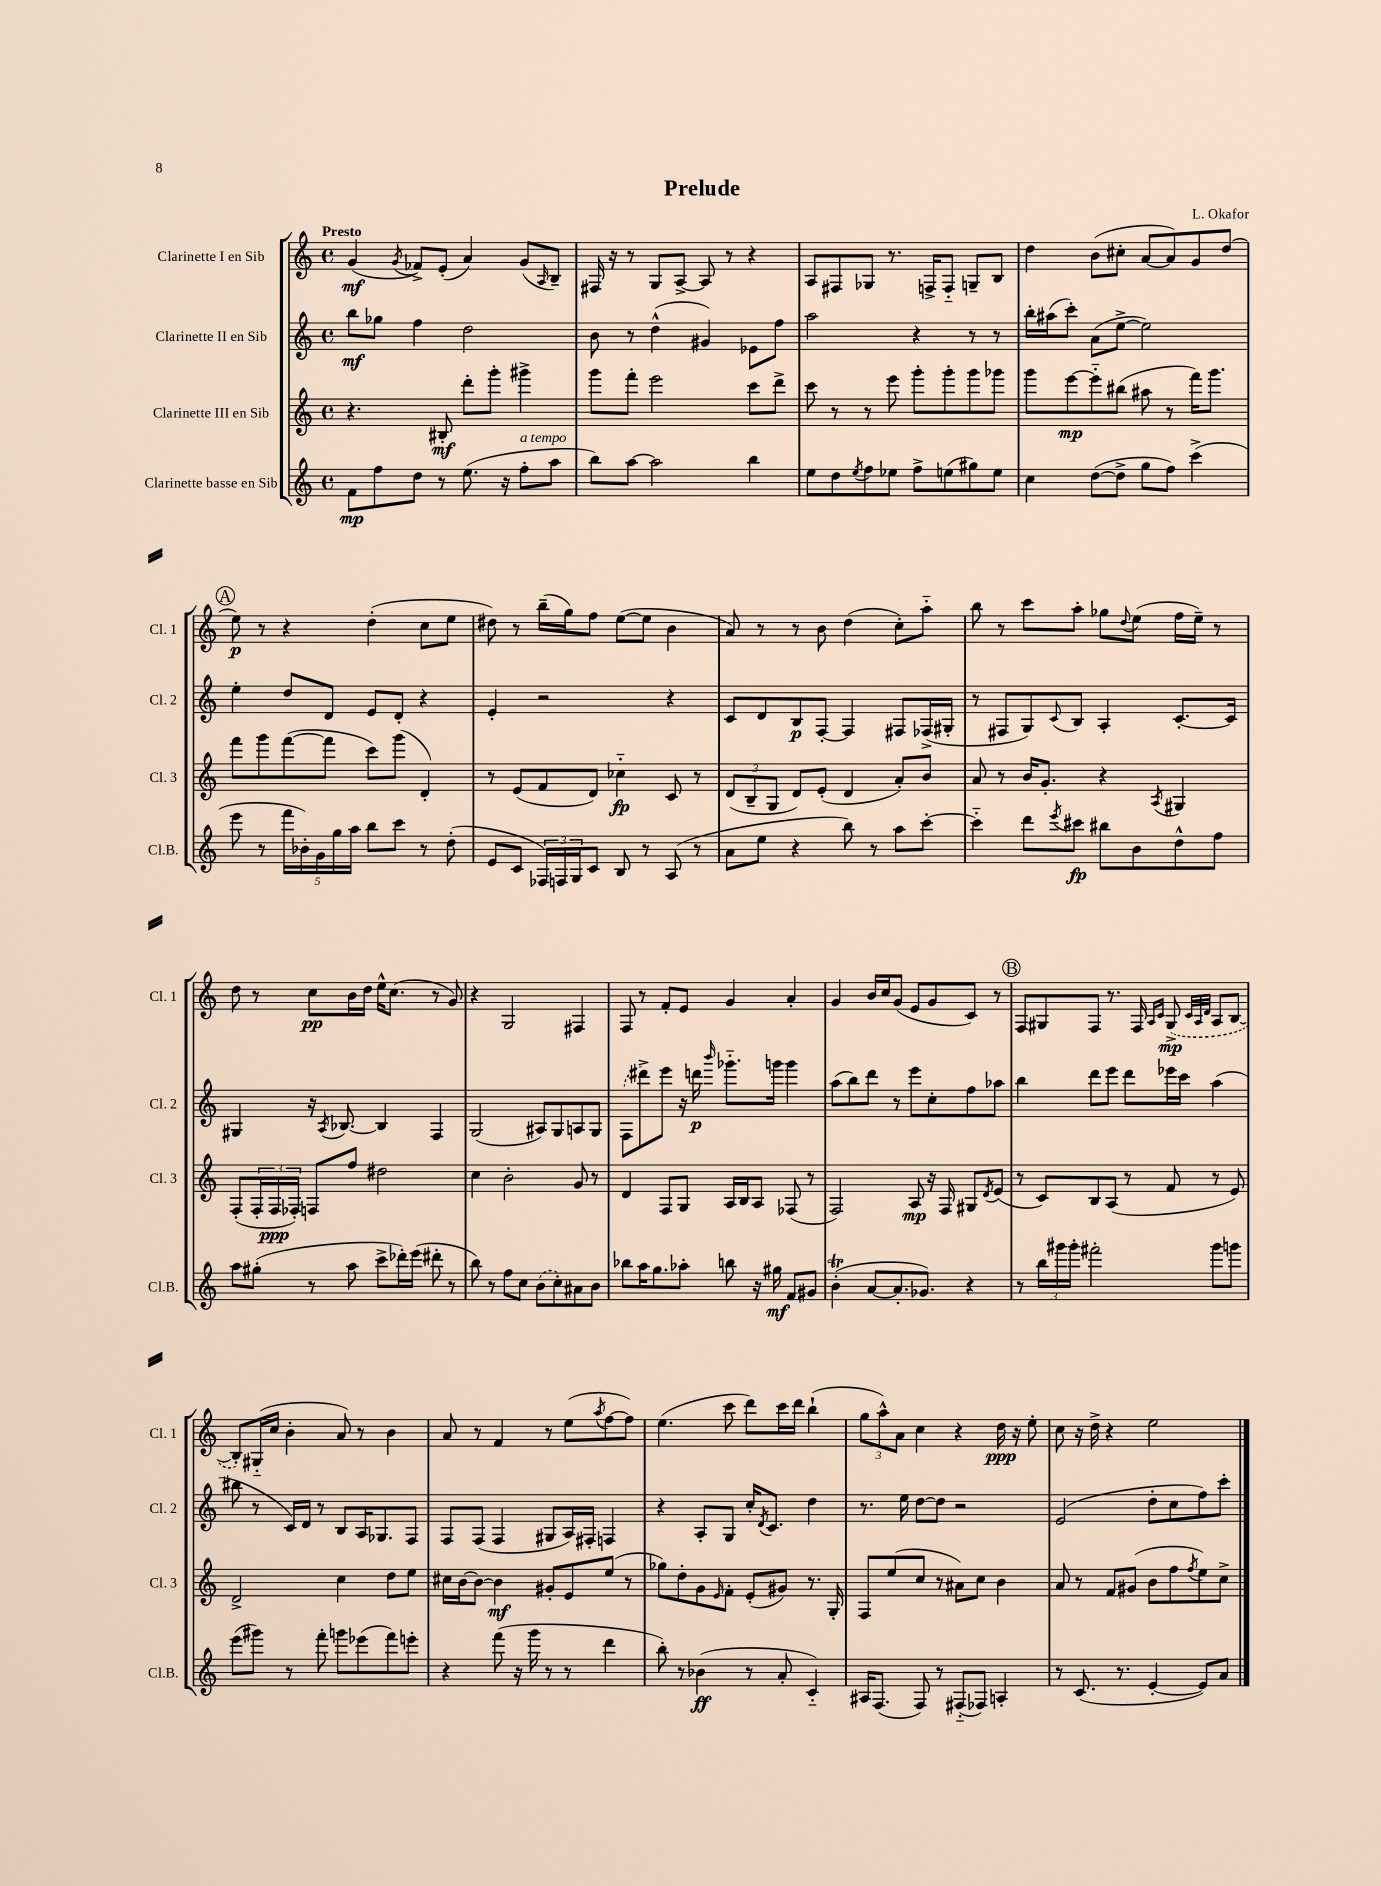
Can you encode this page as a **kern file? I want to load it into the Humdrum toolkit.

**kern	**dynam	**kern	**dynam	**kern	**dynam	**kern	**dynam
*part4	*part4	*part3	*part3	*part2	*part2	*part1	*part1
*staff4	*staff4	*staff3	*staff3	*staff2	*staff2	*staff1	*staff1
*I"Clarinette basse en Sib	*	*I"Clarinette III en Sib	*	*I"Clarinette II en Sib	*	*I"Clarinette I en Sib	*
*I'Cl.B.	*	*I'Cl. 3	*	*I'Cl. 2	*	*I'Cl. 1	*
*clefG2	*	*clefG2	*	*clefG2	*	*clefG2	*
*k[]	*	*k[]	*	*k[]	*	*k[]	*
*M4/4	*	*M4/4	*	*M4/4	*	*M4/4	*
*met(c)	*	*met(c)	*	*met(c)	*	*met(c)	*
=1	=1	=1	=1	=1	=1	=1	=1
!	!	!	!	!	!	!LO:TX:a:B:t=Presto	!
8f\L	mp	4.r	.	8bb\L	mf	(4g/	mf
8ff\	.	.	.	8gg-X\J	.	.	.
.	.	.	.	.	.	8qg/	.
8dd\J	.	.	.	4ff\	.	8f-X^/L)	.
8r	.	8B#X'/	mf	.	.	(8e'/J	.
(8.ee\	.	8ddd'\L	.	2dd\	.	4a/)	.
.	.	8ggg'\J	.	.	.	.	.
16r	.	.	.	.	.	.	.
!LO:TX:a:i:t=a tempo	!	!	!	!	!	!	!
8ff'\L	.	4ggg#X^\	.	.	.	(8g/L	.
.	.	.	.	.	.	16qqA/	.
8aa\J	.	.	.	.	.	8B~/J)	.
=2	=2	=2	=2	=2	=2	=2	=2
8bb\L)	.	8ggg\L	.	8b\	.	16F#X/	.
.	.	.	.	.	.	16r	.
[8aa\J	.	8fff'\J	.	8r	.	8r	.
2aa\]	.	2eee\	.	(4dd^^\	.	8G/L	.
.	.	.	.	.	.	[8A^/J	.
.	.	.	.	4g#X/)	.	8A/]	.
.	.	.	.	.	.	8r	.
4bb\	.	8ccc\L	.	8e-X\L	.	4r	.
.	.	8ddd^\J	.	8ff\J	.	.	.
=3	=3	=3	=3	=3	=3	=3	=3
8ee\L	.	8ccc\	.	2aa\	.	8A/L	.
8dd\	.	8r	.	.	.	8F#X/	.
8qee/	.	.	.	.	.	.	.
8ff\	.	8r	.	.	.	8G-X/J	.
8ee-X\J	.	8eee\	.	.	.	8.r	.
8ff^\L	.	8ggg'\L	.	4r	.	.	.
.	.	.	.	.	.	16Fn^/KL	.
(8een\	.	8ggg'\	.	.	.	8F/J	.
8gg#X\)	.	8ggg\	.	8r	.	8Gn~/L	.
8ee\J	.	8ggg-X\J	.	8r	.	8B/J	.
=4	=4	=4	=4	=4	=4	=4	=4
4cc\	.	8ggg\L	.	16bb'\LL	.	4dd\	.
.	.	.	.	(16aa#X\J	.	.	.
.	.	[8eee\	mp	8ccc'\J)	.	.	.
([8dd\L	.	8eee\]	.	(8a\L	.	(8b\L	.
8dd^\J]	.	(8bb#X\J	.	[8ee^\J	.	8cc#X'\J	.
8gg\L	.	8aa#X\	.	2ee\])	.	[8a/L	.
8ff\J)	.	8r	.	.	.	8a/])	.
(4ccc^\	.	16fff\KL)	.	.	.	8g/	.
.	.	8.ggg\J	.	.	.	.	.
.	.	.	.	.	.	(8dd/J	.
!!LO:LB:g=z
!!LO:REH:place=s1:t=A
=5	=5	=5	=5	=5	=5	=5	=5
8eee\	.	8fff\L	.	4ee'\	.	8ee\)	p
8r	.	8ggg\	.	.	.	8r	.
20fff\LL	.	([8fff\	.	8dd/L	.	4r	.
20b-X'\)	.	.	.	.	.	.	.
20g\	.	.	.	.	.	.	.
.	.	8fff\J]	.	8d/J	.	.	.
20gg\	.	.	.	.	.	.	.
20aa\JJ	.	.	.	.	.	.	.
8bb\L	.	8ccc\L)	.	8e/L	.	(4dd'\	.
8ccc\J	.	(8ggg\J	.	8d'/J	.	.	.
8r	.	4d'/)	.	4r	.	8cc\L	.
(8dd'\	.	.	.	.	.	8ee\J	.
=6	=6	=6	=6	=6	=6	=6	=6
8e/L	.	8r	.	4e'/	.	8dd#X\)	.
8c/J	.	(8e/L	.	.	.	8r	.
24F-X/LL)	.	8f/	.	2r	.	(16bb~\LL	.
24Fn/	.	.	.	.	.	.	.
.	.	.	.	.	.	16gg\J)	.
24G/J	.	.	.	.	.	.	.
8c/J	.	8d/J)	.	.	.	8ff\J	.
8B/	.	4cc-X\	fp	.	.	([8ee\L	.
8r	.	.	.	.	.	8ee\J]	.
(8A/	.	8c/	.	4r	.	4b\	.
8r	.	8r	.	.	.	.	.
=7	=7	=7	=7	=7	=7	=7	=7
8a\L	.	(12d/L	.	8c/L	.	8a/)	.
.	.	12B~/	.	.	.	.	.
8ee\J	.	.	.	8d/	.	8r	.
.	.	12G/J	.	.	.	.	.
4r	.	8d/L)	.	8B/	p	8r	.
.	.	(8e'/J	.	[8F'/J	.	8b\	.
8bb\)	.	4d/	.	4F/]	.	(4dd\	.
8r	.	.	.	.	.	.	.
8aa\L	.	8a'/L)	.	8F#X/L	.	8cc'\L)	.
[8ccc'\J	.	8b/J	.	(16F-X^/L	.	8aa\J	.
.	.	.	.	16G#X'/JJ	.	.	.
=8	=8	=8	=8	=8	=8	=8	=8
4ccc\]	.	8a/	.	8r	.	8bb\	.
.	.	8r	.	8F#X/L	.	8r	.
8ddd\L	.	16b/KL	.	8G/)	.	8ccc\L	.
.	.	8.g'/J	.	.	.	.	.
8qeee/	.	.	.	8qqc/	.	.	.
8ccc#X\J	fp	.	.	8B/J	.	8aa'\J	.
8bb#X\L	.	4r	.	4A'/	.	8gg-X\L	.
.	.	.	.	.	.	8qqdd/	.
8b\	.	.	.	.	.	(8ee\J	.
.	.	8qA/	.	.	.	.	.
8dd^^\	.	4G#X/	.	[8.c'/L	.	16ff\LL	.
.	.	.	.	.	.	16ee~\JJ)	.
8ff\J	.	.	.	.	.	8r	.
.	.	.	.	16c/Jk]	.	.	.
!!LO:LB:g=z
=9	=9	=9	=9	=9	=9	=9	=9
8aa\L	.	(8F'/L	.	4G#X/	.	8dd\	.
(8gg#X'\J	.	24F'/L	.	.	.	8r	.
.	.	24F/	ppp	.	.	.	.
.	.	24F-X'/JJ)	.	.	.	.	.
8r	.	8Fn/L	.	16r	.	8cc\L	pp
.	.	.	.	8qA/	.	.	.
.	.	.	.	[8.B-X/	.	.	.
8aa\	.	8ff/J	.	.	.	16b\L	.
.	.	.	.	.	.	16dd\JJ	.
8ccc^\L	.	2dd#X\	.	4B-/]	.	16ee^^\KL	.
.	.	.	.	.	.	(8.cc\J	.
16ddd-X'\L)	.	.	.	.	.	.	.
(16eee\JJ	.	.	.	.	.	.	.
8ddd#X'\	.	.	.	4F/	.	8r	.
8r	.	.	.	.	.	8g/)	.
=10	=10	=10	=10	=10	=10	=10	=10
8bb\)	.	4cc\	.	(2G/	.	4r	.
8r	.	.	.	.	.	.	.
8ff\L	.	2b'\	.	.	.	2G/	.
8cc\J	.	.	.	.	.	.	.
(8b\L	.	.	.	8A#X/L)	.	.	.
8cc'\)	.	.	.	8G/	.	.	.
8a#X\	.	8g/	.	8An/	.	4F#X/	.
8b\J	.	8r	.	8G/J	.	.	.
=11	=11	=11	=11	=11	=11	=11	=11
8bb-X\L	.	4d/	.	(8F\L	.	8F/	.
16aa\K	.	.	.	8ddd#X^\)	.	8r	.
8.gg\	.	.	.	.	.	.	.
.	.	8F/L	.	8eee\J	.	8f'/L	.
8aa-X'\J	.	8G/J	.	16r	.	8e/J	.
.	.	.	.	16dddn\	p	.	.
.	.	.	.	16qqbbb/	.	.	.
8bbn\	.	16A/LL	.	8.ggg-X\L	.	4g/	.
.	.	16B/J	.	.	.	.	.
16r	.	8A/J	.	.	.	.	.
16gg#X\	mf	.	.	16gggn\Jk	.	.	.
8f/L	.	(8F-X/	.	4ggg\	.	4a'/	.
8g#X/J	.	8r	.	.	.	.	.
=12	=12	=12	=12	=12	=12	=12	=12
(4bt'\	.	2F/)	.	(8aa\L	.	4g/	.
.	.	.	.	8bb\)	.	.	.
[8a/L	.	.	.	8ddd\J	.	16b/LL	.
.	.	.	.	.	.	16cc/J	.
8.a'/]	.	.	.	8r	.	(8g/J	.
.	.	8A/	mp	8eee\L	.	8e/L	.
8.g-X/J)	.	.	.	.	.	.	.
.	.	16r	.	8cc'\	.	8g/	.
.	.	16F/	.	.	.	.	.
4r	.	8G#X/L	.	8ff\	.	8c/J)	.
.	.	8qd/	.	.	.	.	.
.	.	(8e/J	.	8aa-X\J	.	8r	.
!!LO:REH:place=s1:t=B
=13	=13	=13	=13	=13	=13	=13	=13
8r	.	8r	.	4bb\	.	8F/L	.
24bb\LL	.	8c/L)	.	.	.	8G#X/	.
24ggg#X\	.	.	.	.	.	.	.
24ggg#'\JJ	.	.	.	.	.	.	.
2fff#X'\	.	8B/	.	8ddd\L	.	8F/J	.
.	.	(8A/J	.	8eee\J	.	8.r	.
.	.	8r	.	8ddd\L	.	.	.
.	.	.	.	.	.	16F/	.
.	.	.	.	.	.	16qqA/LL	.
.	.	.	.	.	.	16qqc/JJ	.
.	.	8f/	.	16eee-X\L	.	(8G#^/	mp
.	.	.	.	16ccc\JJ	.	.	.
.	.	.	.	.	.	32qqc/LLL	.
.	.	.	.	.	.	32qqA/	.
.	.	.	.	.	.	32qqd/JJJ	.
8ggg#\L	.	8r	.	(4aa\	.	8A/L	.
8gggn\J	.	8e/)	.	.	.	[8B/J	.
!!LO:LB:g=z
=14	=14	=14	=14	=14	=14	=14	=14
(8eee\L	.	2d^/	.	8bb#X\	.	8B'/L])	.
8ggg#X\J)	.	.	.	8r	.	(16G#X/L	.
.	.	.	.	.	.	16cc/JJ	.
8r	.	.	.	16c/LL)	.	4b'\	.
.	.	.	.	16d/JJ	.	.	.
8fff'\	.	.	.	8r	.	.	.
8gggn\L	.	4cc\	.	8B/L	.	8a/)	.
(8eee-X\	.	.	.	16A/K	.	8r	.
.	.	.	.	8.G-X/	.	.	.
8fff\)	.	8dd\L	.	.	.	4b\	.
8eeen'\J	.	8ee\J	.	8F/J	.	.	.
=15	=15	=15	=15	=15	=15	=15	=15
4r	.	16cc#X\LL	.	8F/L	.	8a/	.
.	.	[16b\J	.	.	.	.	.
.	.	8b\J_	.	(8F/J	.	8r	.
(8fff\	.	4b\]	mf	4F/	.	4f/	.
16r	.	.	.	.	.	.	.
16ggg\	.	.	.	.	.	.	.
8r	.	8g#X'/L	.	8G#X/L	.	8r	.
8r	.	8e/	.	16A/L)	.	(8ee\L	.
.	.	.	.	16F#X'/JJ	.	.	.
.	.	.	.	.	.	8qaa/	.
4ddd\	.	(8ee/J	.	4Fn/	.	[8ff\	.
.	.	8r	.	.	.	8ff\J])	.
=16	=16	=16	=16	=16	=16	=16	=16
8bb'\)	.	8gg-X\L)	.	4r	.	(4.ee\	.
8r	.	8dd'\	.	.	.	.	.
(4b-X\	ff	8g\	.	8A'/L	.	.	.
.	.	16qqe/	.	.	.	.	.
.	.	8f'\J	.	8G/J	.	8ccc\	.
8r	.	(8e'/L	.	16cc'/KL	.	8ddd\L)	.
.	.	.	.	8qd/	.	.	.
.	.	.	.	8.c/J	.	.	.
8a'/	.	8g#X/J)	.	.	.	16ccc\L	.
.	.	.	.	.	.	16ddd\JJ	.
4c/)	.	8.r	.	4dd\	.	(4bb`\	.
.	.	16G'/	.	.	.	.	.
=17	=17	=17	=17	=17	=17	=17	=17
16A#X/KL	.	8F/L	.	8.r	.	12gg\L	.
(8.F/J	.	.	.	.	.	.	.
.	.	.	.	.	.	12aa^^\)	.
.	.	(8ee/	.	.	.	.	.
.	.	.	.	.	.	12a\J	.
.	.	.	.	16ee\	.	.	.
8F/)	.	8cc/J	.	[8dd\L	.	4cc\	.
8r	.	8r	.	8dd\J]	.	.	.
(8F#X/L	.	8a#X\L)	.	2r	.	4r	.
8F-X/J)	.	8cc\J	.	.	.	.	.
4An'/	.	4b\	.	.	.	16dd\	ppp
.	.	.	.	.	.	16r	.
.	.	.	.	.	.	8ee'\	.
=18	=18	=18	=18	=18	=18	=18	=18
8r	.	8a/	.	(2e/	.	8cc\	.
(8.c/	.	8r	.	.	.	16r	.
.	.	.	.	.	.	16dd^\	.
.	.	8f/L	.	.	.	4r	.
8.r	.	.	.	.	.	.	.
.	.	(8g#X/J	.	.	.	.	.
[4e'/	.	8b\L	.	8dd'\L	.	2ee\	.
.	.	8ff\	.	8cc\	.	.	.
.	.	8qff/	.	.	.	.	.
8e/L])	.	8ee\)	.	8ff\)	.	.	.
8a/J	.	8cc^\J	.	8ccc'\J	.	.	.
==	==	==	==	==	==	==	==
*-	*-	*-	*-	*-	*-	*-	*-
